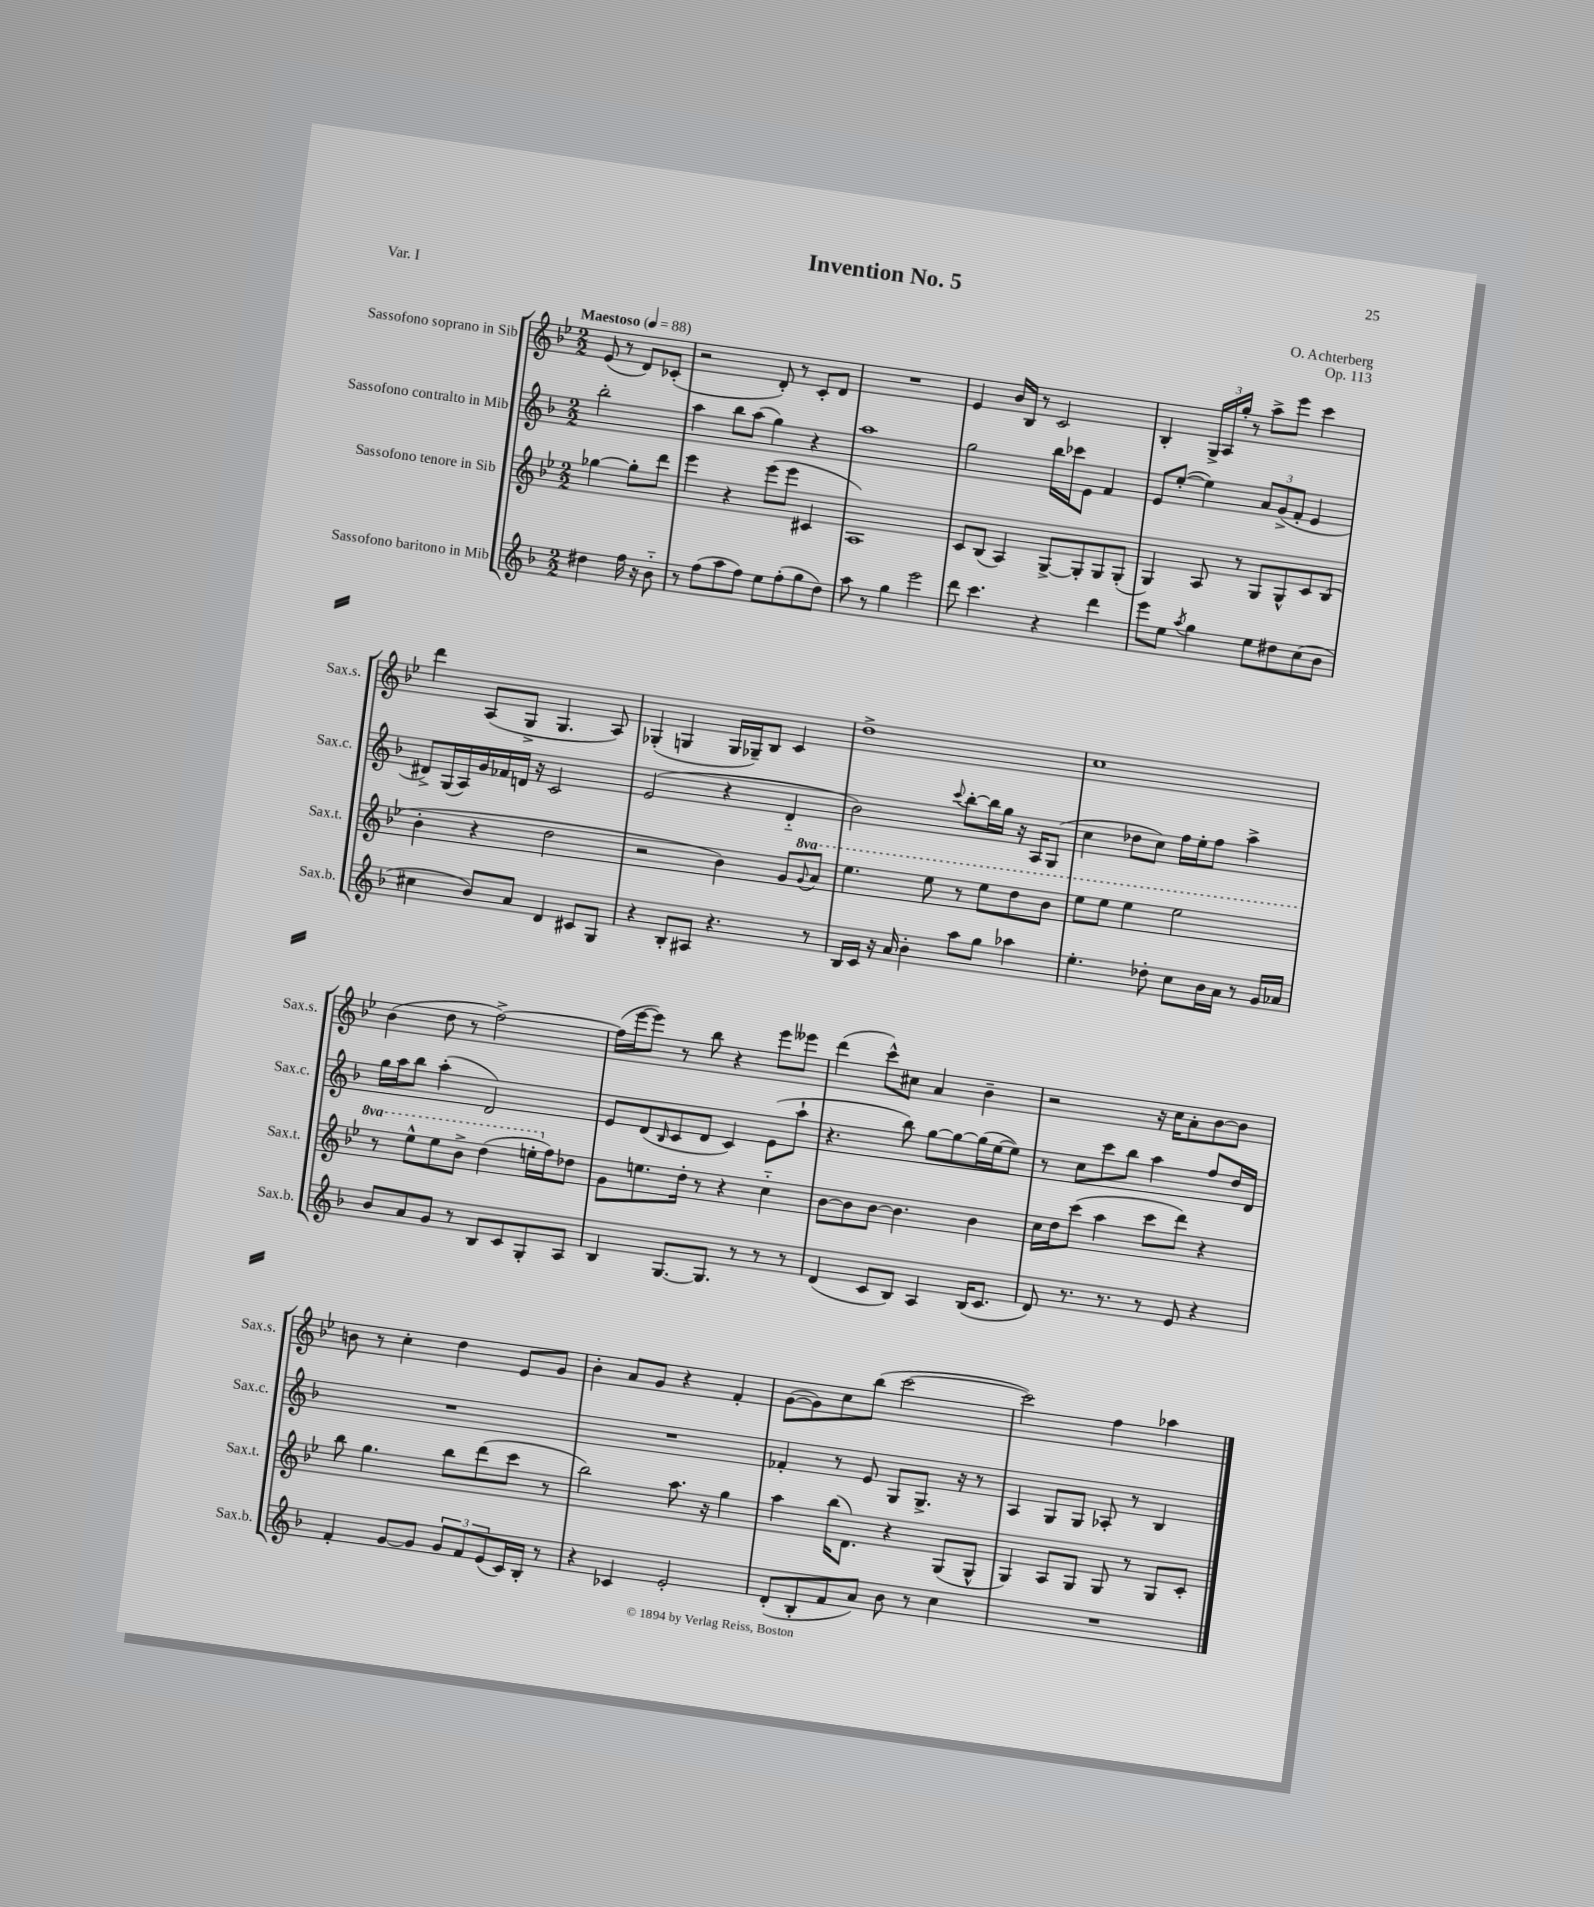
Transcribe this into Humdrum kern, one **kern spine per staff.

**kern	**kern	**kern	**kern
*staff4	*staff3	*staff2	*staff1
*clefG2	*clefG2	*clefG2	*clefG2
*k[b-]	*k[b-e-]	*k[b-]	*k[b-e-]
*M2/2	*M2/2	*M2/2	*M2/2
*MM88	*MM88	*MM88	*MM88
4dd#\	[4gg-\	2bb-'\	(8e-/
.	.	.	8r
16ff\	8gg-'\]L	.	8d/L)
16r	.	.	.
8b-'~\	8ddd\J	.	(8c-'/J
=	=	=	=
8r	4eee-\	4aa\	2r
(8ff\L	.	.	.
8aa\	4r	8bb-\L	.
8ff\J)	.	(8aa\J	.
8ee\L	(8eee-\L	4gg\)	8d'/)
(8ff'\	8eee-\J	.	8r
8gg\	4c#/	4r	8c'/L
8dd\J)	.	.	8d/J
=	=	=	=
8aa\	1A)	1aa	1r
8r	.	.	.
4gg\	.	.	.
2eee\	.	.	.
=	=	=	=
8ddd\	8c/L	2gg\	4e-/
4.ccc\	(8B-/J	.	.
.	4A/)	.	16b-/LL
.	.	.	16B-/JJ
.	.	.	8r
4r	[8G^/L	16bb-\LL	2c/
.	.	16ccc-\J	.
.	8G'/]	8e\J	.
4ddd\	8G/	4f/	.
.	(8G'/J	.	.
=	=	=	=
8eee\L	4G/)	8e/L	4B-'/
8ee\J	.	([8ee'/J	.
8qaa/	.	.	.
4gg\	8A/	4ee\])	24G^/LL
.	.	.	24A/
.	.	.	24gg'/JJ
.	8r	.	8r
8ee\L	8G/L	12a/L	8aa^\L
.	.	(12g^/	.
8dd#\	8G^^/	.	8eee-\J
.	.	12f'/J	.
(8cc\	8c/	4e/	4ccc\
8b-\J	(8B-/J	.	.
=	=	=	=
4cc#\	4b-'\	8d#^/L)	4ddd\
.	.	(16G/L	.
.	.	16A/)	.
8b-/L)	4r	16g/	(8A/L
.	.	16f-/	.
8a/J	.	16d/JJ	8G^/J
.	.	16r	.
4d/	2dd\	2c/	4.G/
8c#/L	.	.	.
8G/J	.	.	8A/)
=	=	=	=
4r	2r	(2e/	(4G-'/
8B-'/L	.	.	4G/
8A#/J	.	.	.
4.r	4b-\)	4r	16G/LL
.	.	.	16G-~/J)
.	.	.	8B-/J
.	8g/L	4d'~/	4c/
.	8qqgg/	.	.
8r	8aa/J	.	.
=	=	=	=
16B-/LL	4.eee-\	2b-\)	1dd^
16c/JJ	.	.	.
16r	.	.	.
16a/	.	.	.
4b-'\	.	.	.
.	8eee-\	.	.
.	.	8qqccc/	.
8aa\L	8r	[8bb-'\L	.
8gg\J	8eee-\L	16bb-\]L	.
.	.	16gg\JJ	.
4aa-\	8ddd\	16r	.
.	.	16A/LK	.
.	8bb-\J	(8G/J	.
=	=	=	=
4.ee'\	8eee-\L	4cc\	1cc
.	8eee-\J	.	.
.	4eee-\	8dd-\L	.
8dd-'\	.	8cc\J)	.
8cc\L	2eee-\	16ff\LL	.
.	.	16ee'\J	.
16b-\L	.	8ff\J	.
16a\JJ	.	.	.
8r	.	4aa^\	.
16g/LL	.	.	.
16a-/JJ	.	.	.
=	=	=	=
8b-/L	8r	16gg\LL	(4b-\
.	.	16aa\J	.
8a/	8eee-^^\L	8bb-\J	.
8g/J	8eee-\	(4aa'\	8dd\
8r	8bb-^\J	.	8r
8B-/L	(4ddd\	2d/)	[2ff^\)
8c/	.	.	.
8G'/	16eee'\LL	.	.
.	16ff\J)	.	.
8A/J	8dd-\J	.	.
=	=	=	=
4B-/	8g\L	8e/L	(16ff\]LL
.	.	.	[16eee-\J
.	8.ee\	(8d/	8eee-\]J)
.	.	16qqB-/	.
[8.G/L	.	8c/	8r
.	16dd'\Jk	.	.
.	8r	8d/J	8bb-\
8.G/]J	.	.	.
.	4r	4c/)	4r
8r	.	.	.
8r	4cc'~\	(8e\L	8eee-\L
8r	.	8aa`\J	8eee--\J
=	=	=	=
(4d/	[8b-\L	4.r	(4ddd\
.	8b-\]	.	.
8c/L	[8b-\J	.	8ccc^^\L)
8B-/J)	4.b-\]	8bb-\)	8cc#\J
4A/	.	[8gg\L	4a/
.	.	8gg\_	.
(16B-/LK	4b-\	(16gg\]L	4b-~\
8.c/J	.	[16ee\J	.
.	.	8ee\]J)	.
=	=	=	=
8d/)	16cc\LL	8r	2r
.	16dd\J	.	.
8.r	(8ccc\J	8cc\L	.
.	4aa\	8ccc\	.
8.r	.	.	.
.	.	8bb-\J	.
8r	8ccc\L	4aa\	16r
.	.	.	16cc\LK
8e/	8ddd\J)	.	8a'\
4r	4r	8ff/L	[8b-\
.	.	16dd/L	8b-\]J
.	.	16d/JJ	.
=	=	=	=
4f'/	8bb-\	1r	8b\
.	4.gg\	.	8r
[8g/L	.	.	4cc'\
8g/]J	.	.	.
12g/L	8bb-\L	.	4dd\
12f/	.	.	.
.	(8ddd\	.	.
(12e/	.	.	.
16c/L)	8ccc\J	.	8e-/L
16B-'/JJ	.	.	.
8r	8r	.	8g/J
=	=	=	=
4r	2bb-\)	1r	4b-'\
4c-/	.	.	8a/L
.	.	.	8g/J
2e'/	8.aa\	.	4r
.	16r	.	.
.	4gg\	.	4f'/
=	=	=	=
(8d'/L	4aa\	4f-'/	([8g\L
8B-'/	.	.	8g\])
8f/	(16bb-\LK	8r	8cc\
.	8.d\J)	.	.
8a/J)	.	8e/	(8bb-\J
8b-\	4r	8G/L	[2ccc\
8r	.	8.G^/J	.
4cc\	(8G/L	.	.
.	.	16r	.
.	8G^^/J	8r	.
=	=	=	=
1r	4G/)	4A/	2ccc\])
.	8A/L	8G/L	.
.	8G/J	8G/J	.
.	8G/	8A-'/	4ff\
.	8r	8r	.
.	8G/L	4B-/	4aa-\
.	8c'/J	.	.
==	==	==	==
*-	*-	*-	*-
